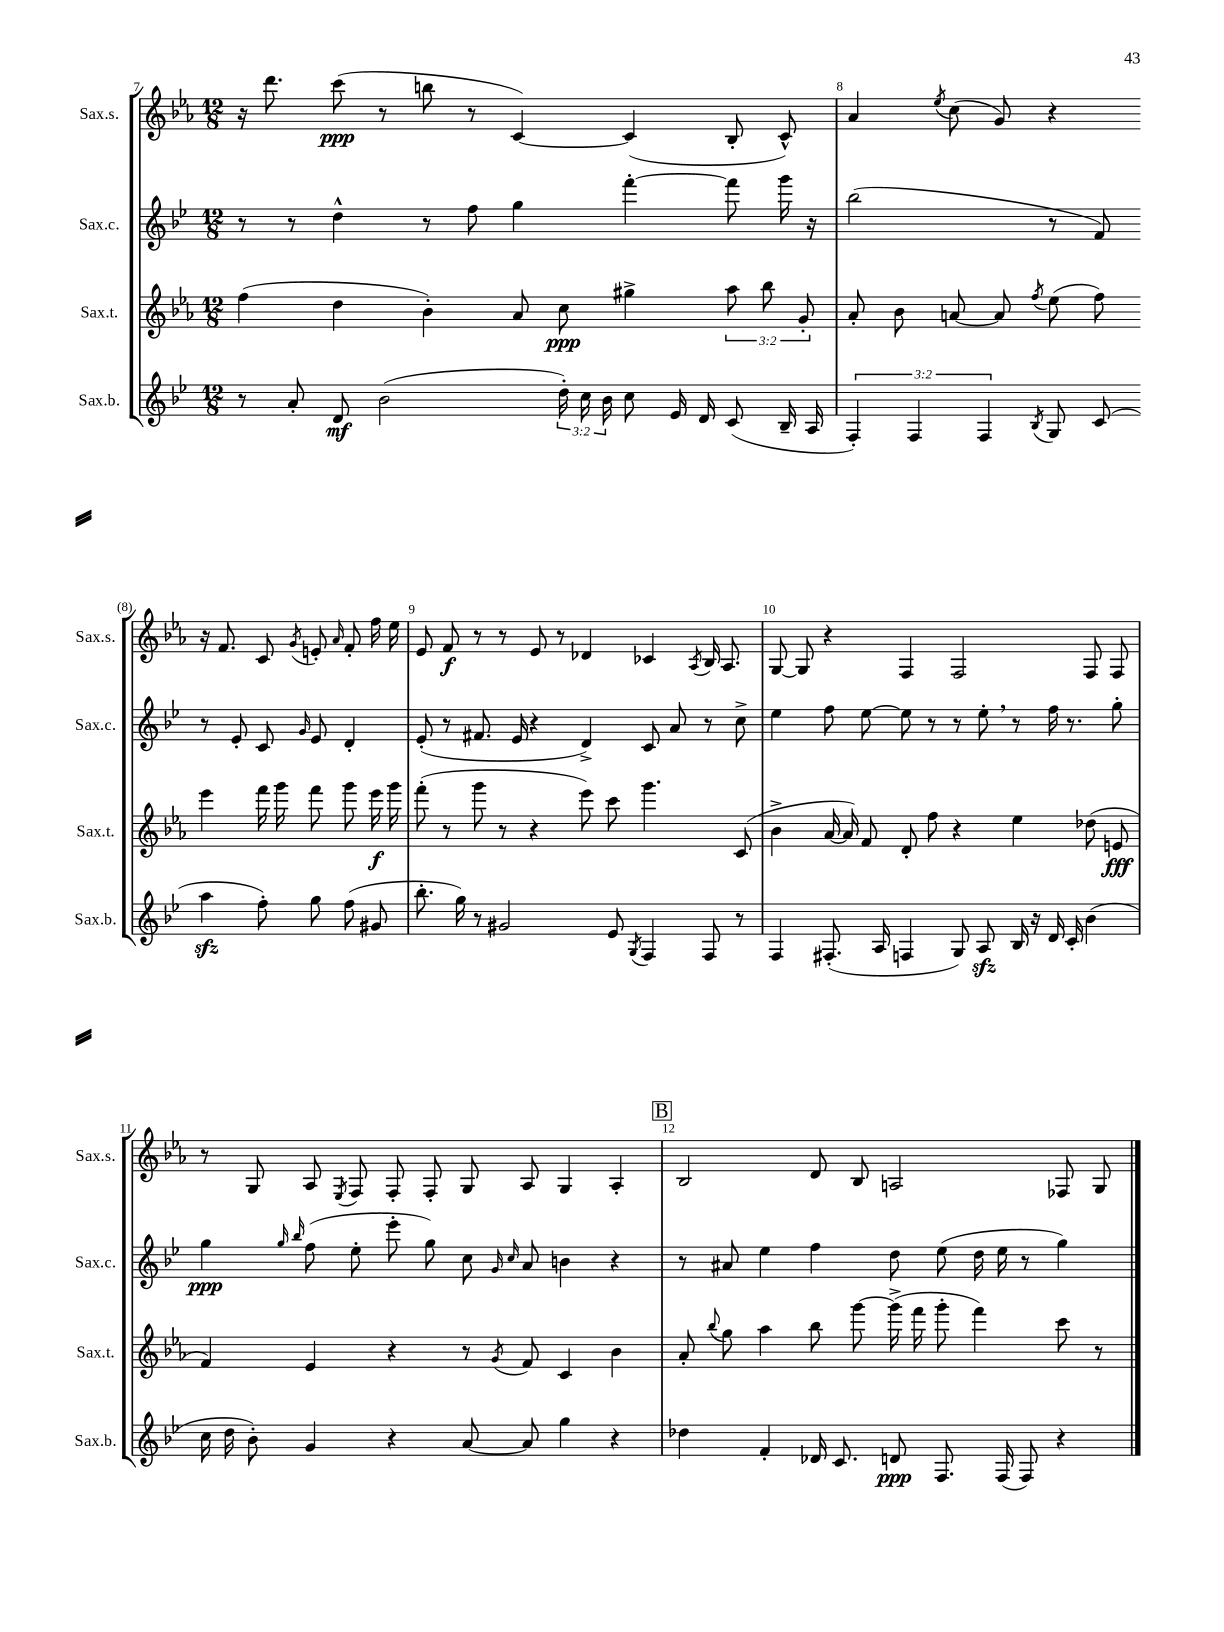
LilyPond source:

<<
\new StaffGroup <<
\new Staff = "s0" \with { instrumentName = "Sax.s." shortInstrumentName = "Sax.s." } {
    \clef treble \key ees \major \numericTimeSignature \time 12/8
    \autoBeamOff r16 d'''8. c'''8\ppp( r8 b''8 r8 c'4~) c'4( bes8-. c'8-^) |
    aes'4 \acciaccatura { ees''8 } c''8( g'8) r4 r16 f'8. c'8 \acciaccatura { g'8 } e'8-. \grace { aes'16 } f'8-. f''16 ees''16 |
    ees'8 f'8\f r8 r8 ees'8 r8 des'4 ces'4 \acciaccatura { aes8 } bes16 aes8. |
    g8~ g8 r4 f4 f2 f8 f8 |
    r8 g8 aes8 \acciaccatura { ees8 } f8 f8-. f8-. g8 aes8 g4 aes4-. |
    \mark \markup { \box "B" } bes2 d'8 bes8 a2 fes8 g8 \bar "|." |
}
\new Staff = "s1" \with { instrumentName = "Sax.c." shortInstrumentName = "Sax.c." } {
    \clef treble \key bes \major \numericTimeSignature \time 12/8
    \autoBeamOff r8 r8 d''4-^ r8 f''8 g''4 f'''4~-. f'''8 g'''16 r16 |
    bes''2( r8 f'8) r8 ees'8-. c'8 \grace { g'16 } ees'8 d'4-. |
    ees'8-.( r8 fis'8. ees'16 r4 d'4->) c'8 a'8 r8 c''8-> |
    ees''4 f''8 ees''8~ ees''8 r8 r8 ees''8-. \breathe r8 f''16 r8. g''8-. |
    g''4\ppp \grace { g''16 bes''16 } f''8( ees''8-. ees'''8-. g''8) c''8 \grace { g'16 c''16 } a'8 b'4 r4 |
    \mark \markup { \box "B" } r8 ais'8 ees''4 f''4 d''8 ees''8( d''16 ees''16 r8 g''4) \bar "|." |
}
\new Staff = "s2" \with { instrumentName = "Sax.t." shortInstrumentName = "Sax.t." } {
    \clef treble \key ees \major \numericTimeSignature \time 12/8 \override Staff.TupletNumber.text = #tuplet-number::calc-fraction-text
    \autoBeamOff f''4( d''4 bes'4-.) aes'8 c''8\ppp gis''4-> \tuplet 3/2 { aes''8 bes''8 g'8-. } |
    aes'8-. bes'8 a'8~ a'8 \acciaccatura { f''8 } ees''8( f''8) ees'''4 f'''16 g'''16 f'''8 g'''8 ees'''16\f g'''16 |
    f'''8-.( r8 g'''8 r8 r4 ees'''8) c'''8 g'''4. c'8( |
    bes'4-> aes'16~ aes'16) f'8 d'8-. f''8 r4 ees''4 des''8( e'8\fff |
    f'4) ees'4 r4 r8 \acciaccatura { g'8 } f'8 c'4 bes'4 |
    \mark \markup { \box "B" } aes'8-. \appoggiatura { bes''8 } g''8 aes''4 bes''8 g'''8~ g'''16->( f'''16 g'''8-. f'''4) c'''8 r8 \bar "|." |
}
\new Staff = "s3" \with { instrumentName = "Sax.b." shortInstrumentName = "Sax.b." } {
    \clef treble \key bes \major \numericTimeSignature \time 12/8 \override Staff.TupletNumber.text = #tuplet-number::calc-fraction-text
    \autoBeamOff r8 a'8-. d'8\mf bes'2( \tuplet 3/2 { d''16-.) c''16 bes'16 } c''8 ees'16 d'16 c'8( bes16-- a16 |
    \tuplet 3/2 { f4-.) f4 f4 } \acciaccatura { bes8 } g8 c'8( a''4\sfz f''8-.) g''8 f''8( gis'8 |
    bes''8.-. g''16) r8 gis'2 ees'8 \acciaccatura { g8 } f4 f8 r8 |
    f4 fis8.-.( a16 f4 g8) a8\sfz bes16 r16 d'16 c'16-. bes'4( |
    c''16 d''16 bes'8-.) g'4 r4 a'8~ a'8 g''4 r4 |
    \mark \markup { \box "B" } des''4 f'4-. des'16 c'8. d'8\ppp f8. f16( f8) r4 \bar "|." |
}
>>
>>
\layout { \context { \Score currentBarNumber = #7 \override BarNumber.break-visibility = ##(#f #t #t) barNumberVisibility = #all-bar-numbers-visible } }
